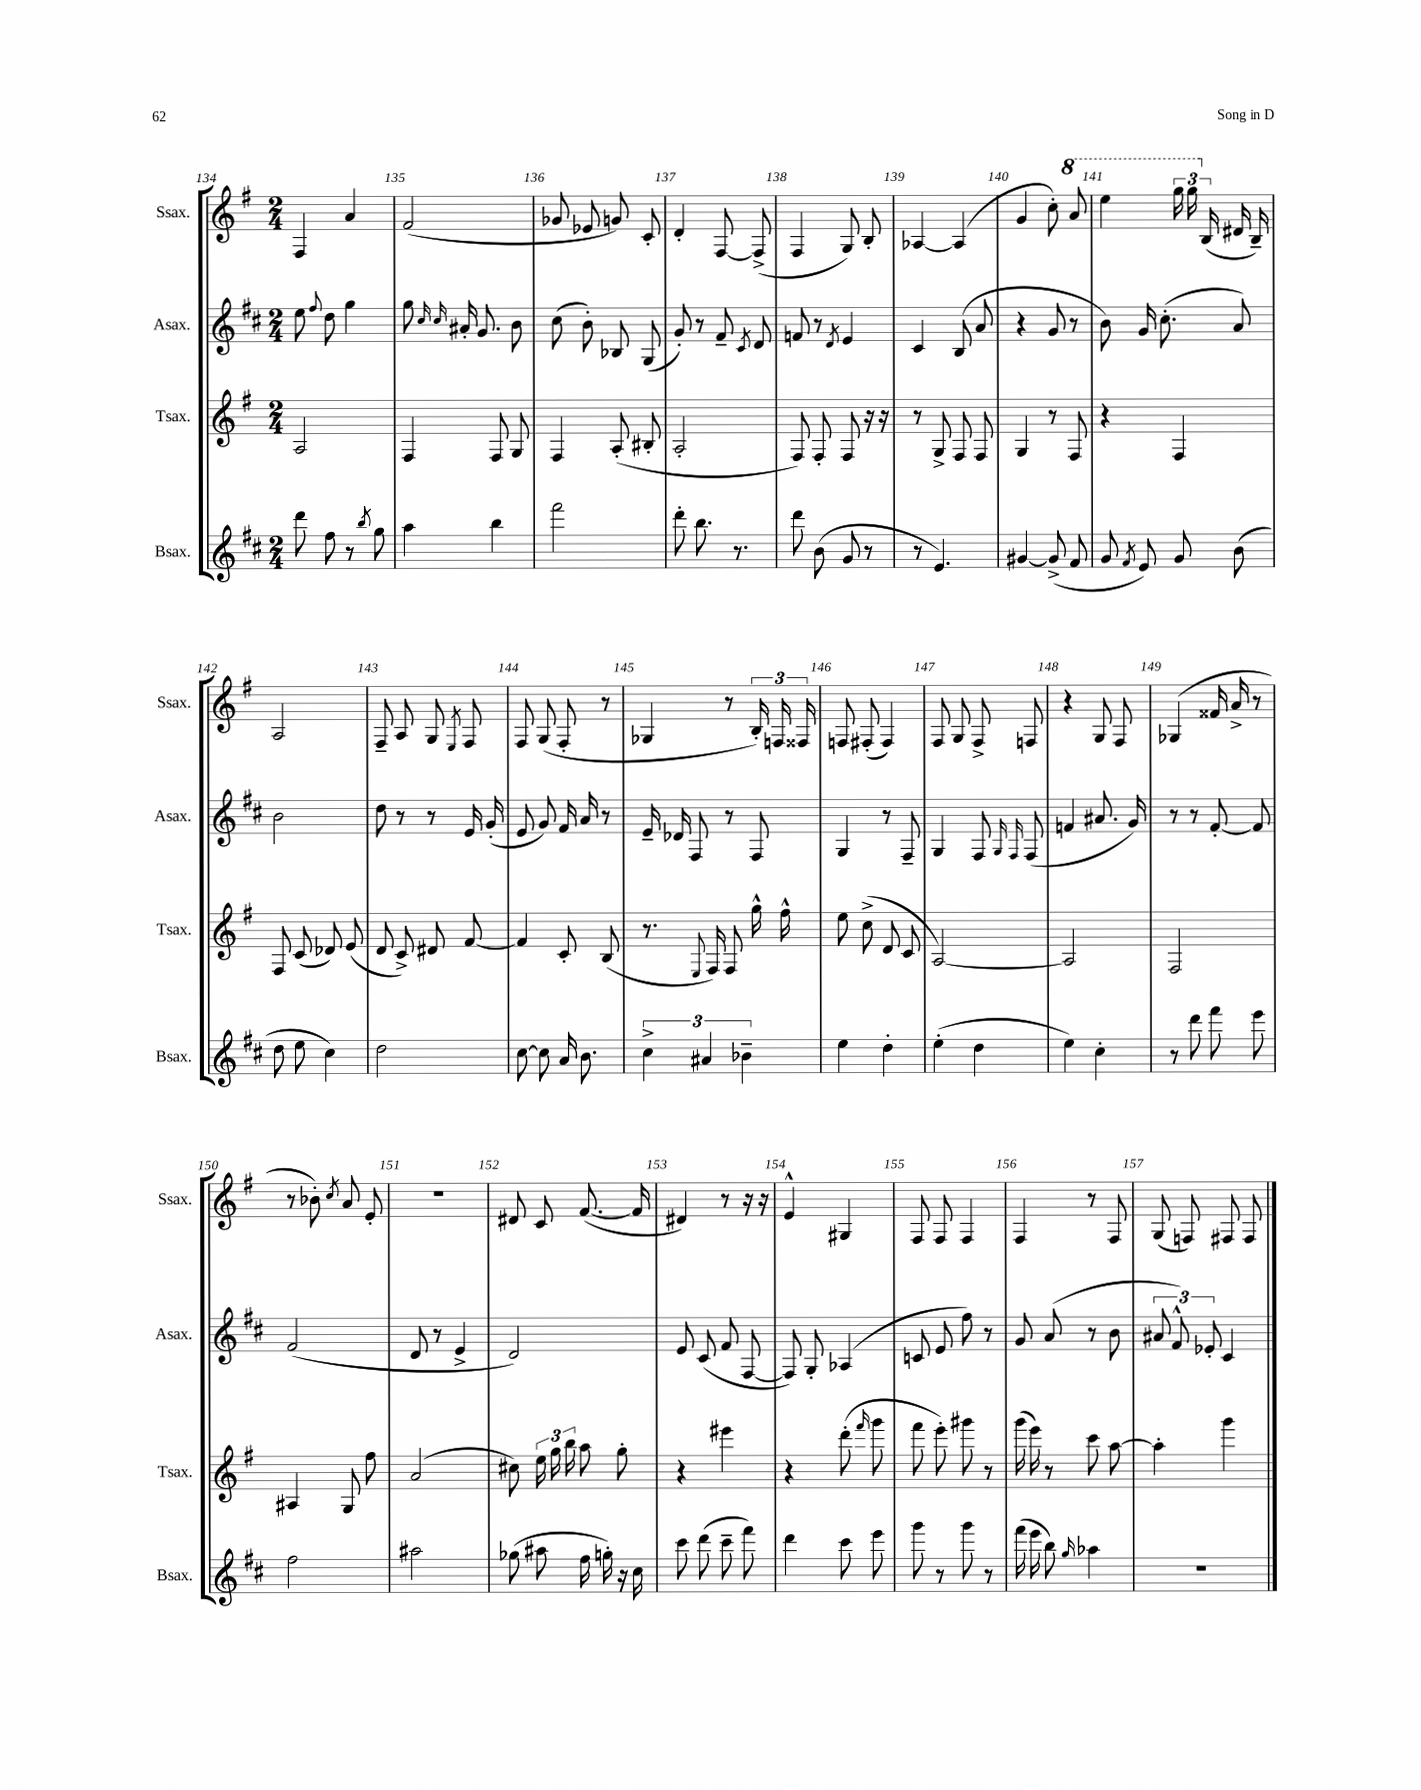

**kern	**kern	**kern	**kern
*part4	*part3	*part2	*part1
*staff4	*staff3	*staff2	*staff1
*I"Bsax.	*I"Tsax.	*I"Asax.	*I"Ssax.
*I'Bsax.	*I'Tsax.	*I'Asax.	*I'Ssax.
*clefG2	*clefG2	*clefG2	*clefG2
*k[f#c#]	*k[f#]	*k[f#c#]	*k[f#]
*M2/4	*M2/4	*M2/4	*M2/4
=134	=134	=134	=134
8ddd\	2A/	8ee\	4F#/
.	.	8qqff#/	.
8ff#\	.	8dd\	.
8r	.	4gg\	4a/
8qbb/	.	.	.
8gg\	.	.	.
=135	=135	=135	=135
4aa\	4F#/	8gg\	(2f#/
.	.	16qqcc#/	.
.	.	16qqcc#/	.
.	.	16a#X'/	.
.	.	8.g/	.
4bb\	8F#/	.	.
.	8G/	8b\	.
=136	=136	=136	=136
2fff#\	4F#/	(8cc#\	8g-X/
.	.	8b'\)	8e-X/
.	(8A'/	8B-X/	8gn/)
.	8B#X'/	(8G/	8c'/
=137	=137	=137	=137
8ddd'\	2A'/	8g'/)	4d'/
8.bb\	.	8r	.
.	.	8f#~/	[8F#/
8.r	.	.	.
.	.	8qc#/	.
.	.	8d/	(8F#^/]
=138	=138	=138	=138
8ddd\	8F#/)	8fn/	4F#/
(8b\	8F#'/	8r	.
.	.	8qd/	.
8g/	8F#/	4e/	8G/)
8r	16r	.	8B'/
.	16r	.	.
=139	=139	=139	=139
8r	8r	4c#/	[4A-X/
4.e/)	8G^/	.	.
.	8F#/	(8B/	(4A-/]
.	8F#/	8a/	.
=140	=140	=140	=140
[4g#X/	4G/	4r	4g/
(8g#^/]	8r	8g/	8cc'\)
*	*	*	*8va
8f#/	8F#/	8r	8aa/
=141	=141	=141	=141
8g/	4r	8b\)	4eee\
8qf#/	.	.	.
8e/)	.	16g/	.
.	.	(8.cc#'\	.
8g/	4F#/	.	24ggg\
.	.	.	24ggg\
*	*	*	*X8va
.	.	.	(24B/
(8b\	.	8a/)	16d#X/
.	.	.	16B~/)
!!LO:LB:g=z
=142	=142	=142	=142
8dd\	8F#/	2b\	2A/
8ee\	(8c/	.	.
4cc#\)	8d-X/)	.	.
.	(8e/	.	.
=143	=143	=143	=143
2dd\	8d/	8dd\	8F#~/
.	8c^/)	8r	8A/
.	8d#X/	8r	8G/
.	.	.	8qE/
.	[8f#/	16e/	8F#/
.	.	(16g'/	.
=144	=144	=144	=144
[8cc#\	4f#/]	8e/	8F#/
8cc#\]	.	8g/)	(8G/
16a/	8c'/	16f#/	8F#'/
8.b\	.	16a/	.
.	(8B/	8r	8r
=145	=145	=145	=145
6cc#^\	8.r	16e~/	4G-X/
.	.	16d-X/	.
.	.	8F#/	.
6a#X/	.	.	.
.	8qqE/	.	.
.	16F#/)	.	.
.	8F#/	8r	8r
6b-X~\	.	.	.
.	16gg^^\	8F#/	24B'/)
.	.	.	24Fn/
.	16ff#^^\	.	.
.	.	.	24F##X/
=146	=146	=146	=146
4ee\	8ee\	4G/	8Fn/
.	(8cc^\	.	(8F#X'/
4dd'\	8d/	8r	4F#/)
.	8c/	8F#~/	.
=147	=147	=147	=147
(4ee'\	[2A/)	4G/	8F#/
.	.	.	8G/
4dd\	.	8F#/	8F#^/
.	.	16qqG/	.
.	.	16qqF#/	.
.	.	(8F#/	8Fn/
=148	=148	=148	=148
4ee\)	2A/]	4fn/	4r
4cc#'\	.	8.a#X/	8G/
.	.	.	8F#/
.	.	16g/)	.
=149	=149	=149	=149
8r	2F#/	8r	(4G-X/
8ddd\	.	8r	.
8fff#\	.	[8f#'/	16f##X/
.	.	.	16a^/
8eee\	.	8f#/]	8r
!!LO:LB:g=z
=150	=150	=150	=150
2ff#\	4A#X/	(2f#/	8r
.	.	.	8b-X'\)
.	.	.	8qcc/
.	8G/	.	8a/
.	8ff#\	.	8e'/
=151	=151	=151	=151
2aa#X\	(2a/	8d/	2r
.	.	8r	.
.	.	4e^/	.
=152	=152	=152	=152
(8gg-X\	8cc#X\)	2d/)	8d#X/
8aa#X\	24ee\	.	8c/
.	24gg\	.	.
.	24bb\	.	.
16ff#\	8aa\	.	([8.f#/
16ggn'\)	.	.	.
16r	8gg'\	.	.
16cc#\	.	.	16f#/]
=153	=153	=153	=153
8ccc#\	4r	8e/	4d#X/)
(8ddd\	.	(8c#/	.
8ccc#~\	4eee#X\	8f#/	8r
8fff#\)	.	[8F#/	16r
.	.	.	16r
=154	=154	=154	=154
4ddd\	4r	8F#/])	4e^^/
.	.	8G'/	.
8ccc#\	(8ddd'\	(4A-X/	4G#X/
.	16qqfff#/	.	.
8eee\	8ggg\	.	.
=155	=155	=155	=155
8ggg\	8fff#\	8cn/	8F#/
8r	8eee'\)	8e/	8F#/
8ggg\	8ggg#X\	8ff#\)	4F#/
8r	8r	8r	.
=156	=156	=156	=156
(16fff#\	(16ggg\	8g/	4F#/
16eee\	16eee\)	.	.
8bb\)	8r	(8a/	.
16qqgg/	.	.	.
4aa-X\	8ccc\	8r	8r
.	[8aa\	8b\	8F#/
=157	=157	=157	=157
2r	4aa'\]	12a#X/	(8G/
.	.	12f#^^/)	.
.	.	.	8Fn/)
.	.	12e-X'/	.
.	4ggg\	4c#/	8F#X/
.	.	.	8F#/
==	==	==	==
*-	*-	*-	*-
